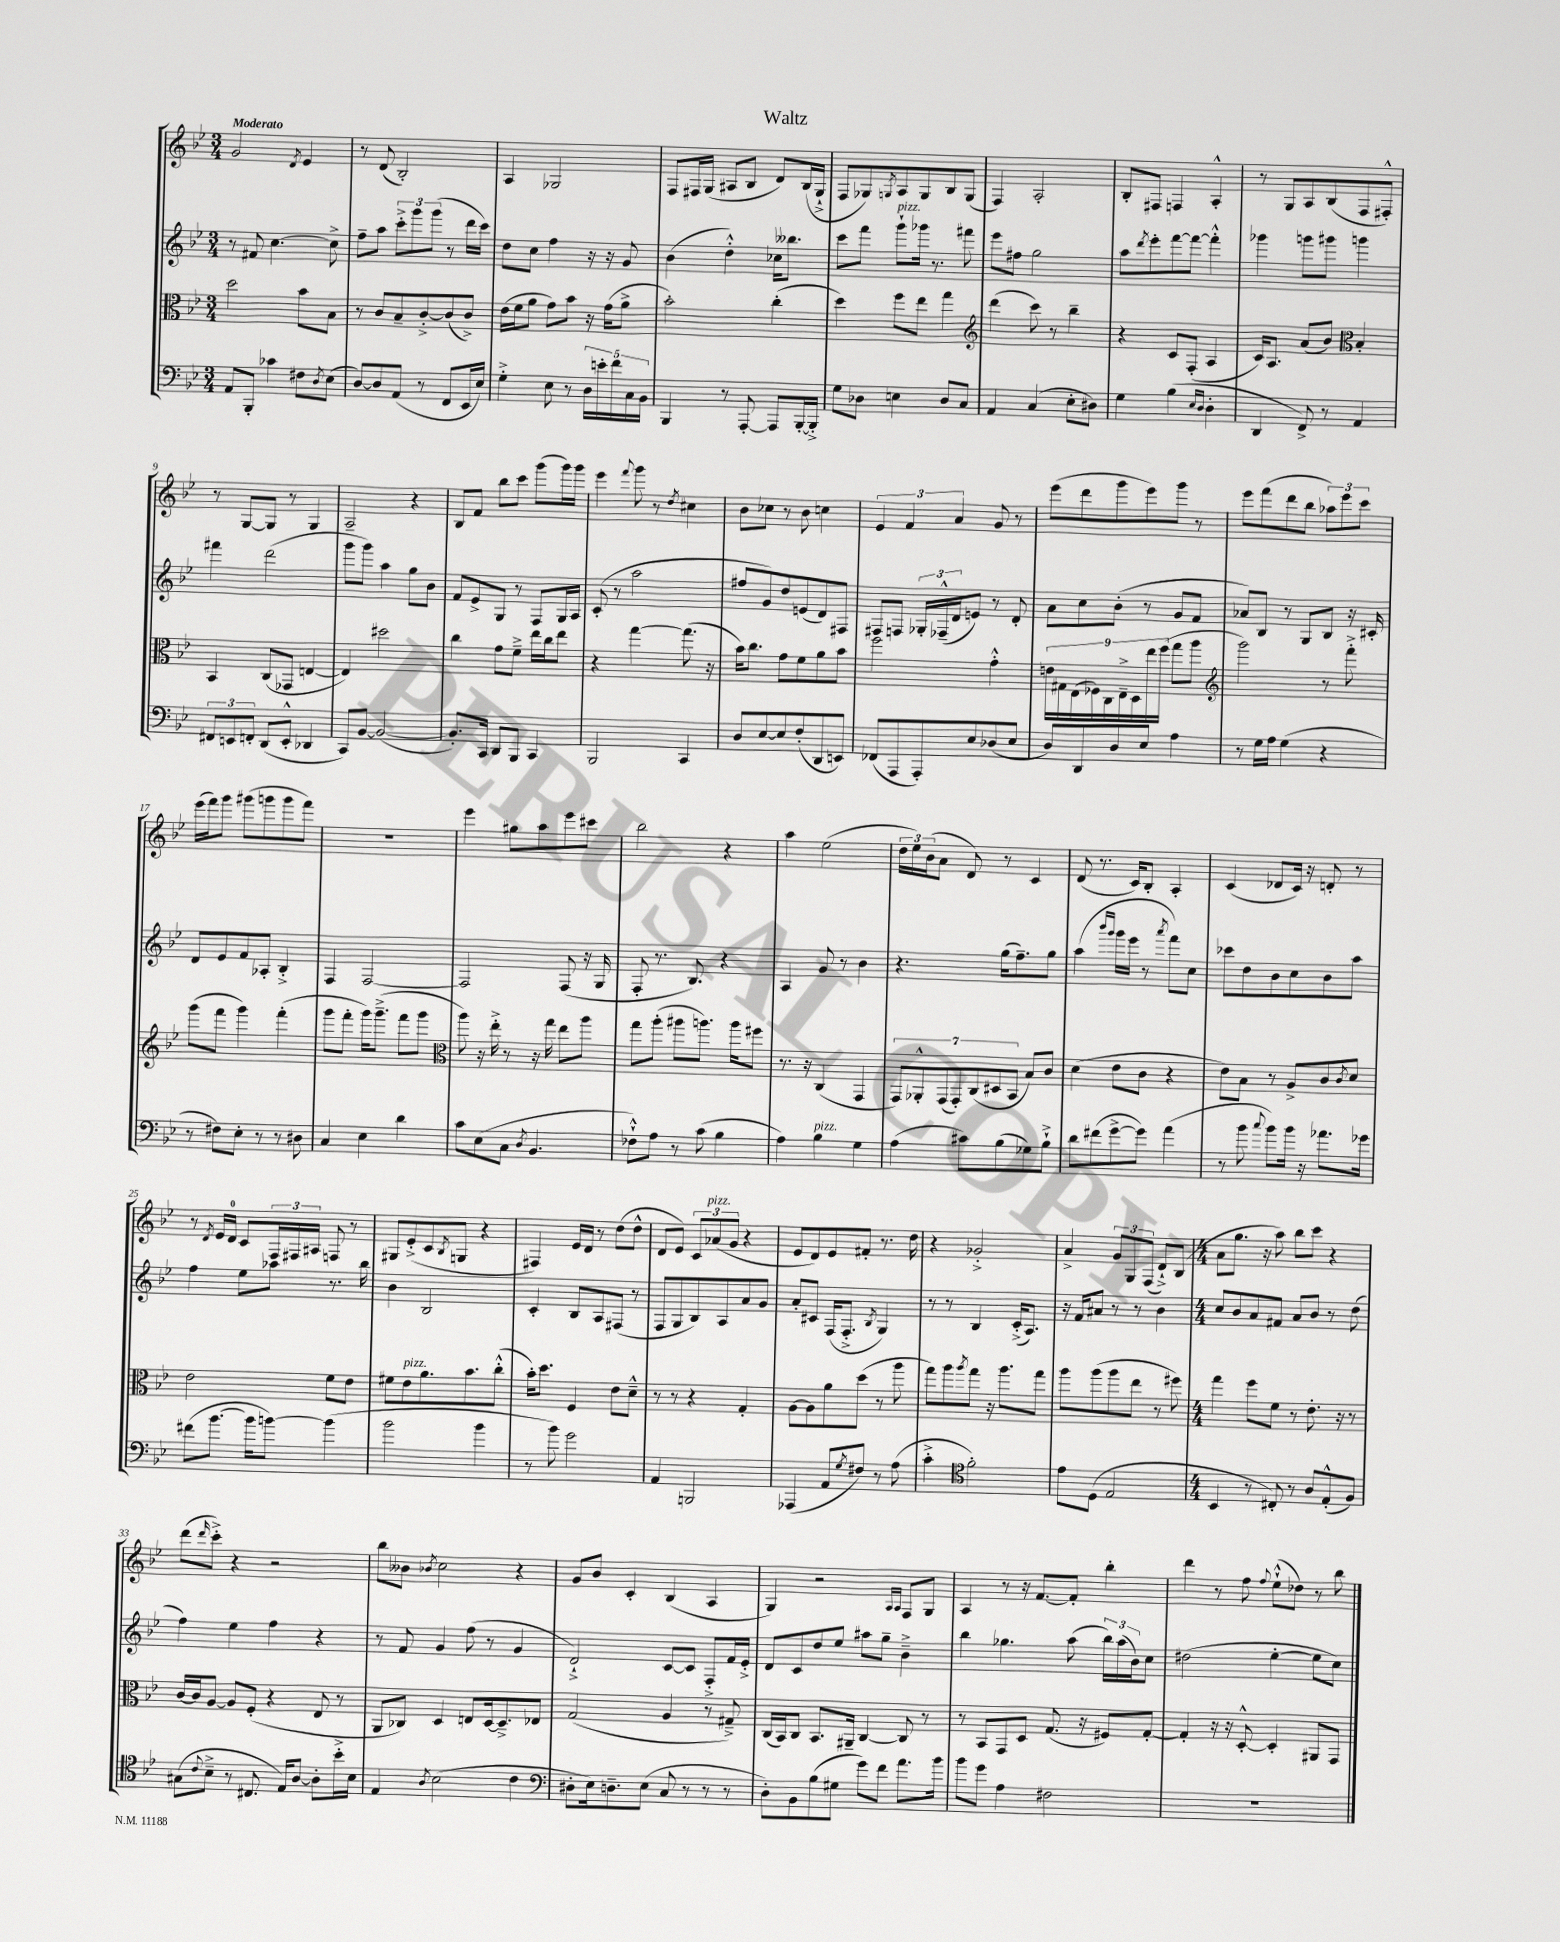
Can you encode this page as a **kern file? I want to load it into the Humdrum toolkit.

**kern	**kern	**kern	**kern
*part4	*part3	*part2	*part1
*staff4	*staff3	*staff2	*staff1
*clefF4	*clefC3	*clefG2	*clefG2
*k[b-e-]	*k[b-e-]	*k[b-e-]	*k[b-e-]
*M3/4	*M3/4	*M3/4	*M3/4
=1	=1	=1	=1
!	!	!	!LO:TX:a:B:t=Moderato
8AA/L	2dd\	8r	2g/
8BBB-'/J	.	8f#X/	.
4c-X\	.	[4.cc\	.
.	.	.	8qd/
8F#X\L	8b-\L	.	4e-/
8qD/	.	.	.
(8E-\J	8B-\J	8cc^\]	.
=2	=2	=2	=2
[8D/L)	8r	8ff~\L	8r
8D/]	8c/L	8aa\J	(8d/
(8AA/J	8B-~/	12ccc'^\L	2B-'/)
.	.	12ggg\	.
8r	[8c'^/	.	.
.	.	(12ggg\J	.
8FF/L	(8c/]	8r	.
16EE-/L	8c^/J)	16ddd\LL	.
16E-/JJ)	.	16ccc\JJ)	.
=3	=3	=3	=3
4G'^\	(16e-\LL	8dd\L	4A/
.	16f\J	.	.
.	8a\J	8cc\J	.
8E-\	8g\L)	4ff\	2G-X/
8r	8b-\J	.	.
20D\LL	16r	16r	.
20en'\	.	.	.
.	(16g\KL	16r	.
20f\	.	.	.
.	8a^\J	8g/	.
20C\	.	.	.
20BB-\JJ	.	.	.
=4	=4	=4	=4
4BBB-/	2b-'\)	(4b-\	8F/L
.	.	.	16F#X/L
.	.	.	(16G/JJ
8r	.	4dd'^^\)	8A#X/L
[8AAA'/	.	.	8B-/J
8AAA/L]	(4cc'\	16cc-X\KL	8d/L)
.	.	8.bb--X\J	.
[16BBB-'/L	.	.	(16B-/L
16BBB-'^/JJ]	.	.	16G`^/JJ
=5	=5	=5	=5
8G\L	4dd\)	8ccc\L	8F/L
8D-X\J	.	8fff\J	8G-X/)
.	.	.	8qGn/
!	!	!LO:TX:a:i:t=pizz.	!
4En\	8ff\L	8ggg`\L	8A/
.	8ee-\J	16ggg-X\Jk	8G/
.	.	8.r	.
8D-/L	4gg\	.	8B-/
8C/J	.	8fff#X\	(8G/J
=6	=6	=6	=6
*	*clefG2	*	*
4AA/	(4ddd\	8eee-\L	4F/)
.	.	8ff#X\J	.
(4C/	8ccc\)	2gg\	2A'/
.	8r	.	.
8E-'\L	4bb-~\	.	.
8D#X\J)	.	.	.
=7	=7	=7	=7
4G\	4r	8aa\L	8B-'/L
.	.	8qddd/	.
.	.	8eee-'\	8F#X/J
(4B-\	8c/L	[8fff\	4Fn/
.	(8F'/J	8fff\J_	.
16qqE-/LL	.	.	.
16qqD/JJ	.	.	.
4D'\	4A/	4fff'^^\]	4A'^^/
=8	=8	=8	=8
4DD/	16c/KL)	4ggg-X\	8r
.	8.A/J	.	.
.	.	.	8G/L
8FF^/)	(8a/L	8gggn\L	8A/
8r	8b-/J)	8ggg#X\J	(8B-/
*	*clefC3	*	*
4AA/	4B-'/	4gggn\	8F/
.	.	.	8F#X'^^/J)
!!LO:LB:g=z
=9	=9	=9	=9
12FF#X/L	4BB-/	4fff#X\	8r
12EEn/	.	.	.
.	.	.	[8G/L
12FFn'/J	.	.	.
(8DD/L	(8C/L	(2ddd\	8G/J]
8EE'^^/J	8GG-X/J	.	8r
4DD-X/	[4En/	.	4G/
=10	=10	=10	=10
8CC/L)	4E/])	8ggg\L	2A~/
[8BB-/J	.	8ggg\J)	.
(2BB-/_	2dd#X\	4aa\	.
.	.	8gg\L	4r
.	.	8b-\J	.
=11	=11	=11	=11
8.BB-'/L])	4cc\	8f/L	8B-/L
.	.	8e-^/	8f/J
16CC/Jk	.	.	.
8DD/L	8g\L	8G/J	8bb-\L
8BBB-/J	8f~^\J	8r	8ccc\J
4CC/	16ee-\LL	8F/L	(8ggg\L
.	16cc\J	.	.
.	8ee-\J	16G/L	16ggg\L)
.	.	16A/JJ	16ggg\JJ
=12	=12	=12	=12
2BBB-/	4r	(8c'/	4eee-\
.	.	8r	.
.	.	.	8qqfff/
.	[4gg\	2aa\	8ggg\
.	.	.	8r
.	.	.	8qdd/
4CC/	(8.gg\]	.	4cc#X\
.	16r	.	.
=13	=13	=13	=13
8D/L	16b-\KL)	8ff#X/L	8b-\L
.	8.cc\J	.	.
[8E-/	.	8g/)	8cc-X\J
8E-/]	8g\L	8dd/	8r
(8F'/	8f\	(8en/	8b-\
8DD/	8a\	8d/)	4ccn\
8EEn/J)	8b-\J	8F#X/J	.
=14	=14	=14	=14
(8FF-X/L	2ff\	8F#X/L	6e-/
8AAA/	.	8Fn/J	.
.	.	.	6f/
8AAA'/)	.	24G-X'/LL	.
.	.	(24F-X~^^/	.
.	.	24d/J	6a/
8E-/	.	8en/J)	.
(8D-X/	4g'^^\	8r	8g/
8E-/J	.	8d'/	8r
=15	=15	=15	=15
8D/L)	18en\LL	8a\L	(8eee-\L
.	18G#X\	.	.
.	(18E-\	.	.
8DD/	.	8cc\	8ddd\
.	18F-X\)	.	.
.	18C\	.	.
8D/	.	(8b-'\J	8ggg\
.	18E-~^\	.	.
.	18D\	.	.
8E-/J	.	8r	8eee-\)
.	18ee-\	.	.
.	(18ff\JJ	.	.
4A\	8gg\L	8g/L	8ggg\J
.	8aa\J	8f/J	8r
=16	=16	=16	=16
*	*clefG2	*	*
8r	2ggg\)	8a-X/L)	8eee-\L
16G\LL	.	8B-/J	(8fff\
16A\JJ	.	.	.
(4G\	.	8r	8ddd\
.	.	8G/L	8bb-\J
4r	8r	8B-/J	12aa-X\L)
.	.	.	12eee-\
.	8fff'^\	16r	.
.	.	.	12ccc\J
.	.	16c#X'/	.
!!LO:LB:g=z
=17	=17	=17	=17
8r	(8ggg\L	8d/L	(16eee-\LL
.	.	.	16fff\J)
8F#X\L)	8fff\J	8e-/	8ggg\J
8E-'\J	4ggg\)	8f/	(8ggg#X\L
8r	.	8A-X'/J	8gggn\
8r	(4fff'\	4B-'^/	8ggg\
8D#X\	.	.	8fff\J)
=18	=18	=18	=18
4C/	8ggg\L	4F/	2.r
.	8fff'\J	.	.
4E-\	16ggg\KL)	[2F/	.
.	(8.ggg~^\J	.	.
4d\	8fff\L	.	.
.	8ggg\J	.	.
=19	=19	=19	=19
*	*clefC3	*	*
8c\L	8aa\)	2F/]	4eee-\
(8E-\	16r	.	.
.	16ee-'^\	.	.
8C\J	8r	.	8gg#X\L
8qD/	.	.	.
4.BB-/	16r	.	8aa\
.	16gg\	.	.
.	8ee-\L	(8F/	8eee-\
.	8aa\J	16r	8ccc#X\J
.	.	16G/	.
=20	=20	=20	=20
8F-X`^^\L)	8gg\L	8F'/	2bb-\
8A\J	(8aa'\J	8.r	.
8r	8aa#X\L	.	.
.	.	8.B-/)	.
(8c\	8.aan\J)	.	.
4B-\	.	4r	4r
.	16aa\KL	.	.
.	8ff#X\J	.	.
=21	=21	=21	=21
4A\)	8.r	4A/	4aa\
.	16r	.	.
!LO:TX:a:i:t=pizz.	!	!	!
4B-\	(4C/	8g/	(2ee-\
.	.	8r	.
4G\	4GG/	4b-\	.
=22	=22	=22	=22
(4A\	14GG/L)	4.r	24dd\LL
.	.	.	24ee-\)
.	14AA-X'^^/	.	.
.	.	.	(24b-\J
.	.	.	8a\J
.	(14GG/	.	.
.	14GG'/)	.	.
8c#X\L)	.	.	8d/)
.	(14C/	.	.
.	14D#X/	.	.
(8B-\	.	(16gg\KL	8r
.	14BB-/J	.	.
.	.	8.ff~\)	.
8G-X\)	8B-/L)	.	4c/
8B-`^\J	8c/J	8gg\J	.
=23	=23	=23	=23
8d\L	(4d\	(4aa\	(8d/
(8f#X\	.	.	8.r
.	.	16qqbbb-/LL	.
.	.	16qqggg/JJ	.
[8g^\	8e-\L	16ggg\LL	.
.	.	16eee-\JJ	16c/KL)
8g\J])	8c\J	8r	8B-'/J
.	.	8qaaa/	.
(4a\	4r	8fff\L)	4A'/
.	.	8cc\J	.
=24	=24	=24	=24
8r	8e-\L)	8ccc-X\L	(4c/
8b-\	8B-\J	8dd\	.
8qqcc/	.	.	.
8b-\L)	8r	8b-\	8d-X/L
16b-\Jk	8A^/L	8cc\	16c/Jk)
16r	.	.	16r
8.a-X\L	8c/	8b-\	8dn'/
.	8qc/	.	.
.	8d/J	8aa\J	8r
16g-X\Jk	.	.	.
!!LO:LB:g=z
=25	=25	=25	=25
(8f#X\L	2e-\	4ff\	8r
.	.	.	8qd/
[8.b-\J	.	.	16e-/LL
.	.	.	16d/JJ
.	.	8ee-\L	8c/L
16b-\KL]	.	.	.
[8bn\J)	.	8aa-X\J	24F/L
.	.	.	24F#X/
.	.	.	24A#X/JJ
(4b\]	8f\L	8.r	8Fn/
.	8e-\J	.	8r
.	.	16bb-\	.
=26	=26	=26	=26
2b-\	8f#X\L	4b-\	8G#X/L
!	!LO:TX:a:i:t=pizz.	!	!
.	8e-\	.	(8e-'^/
.	8.a\	2B-/	8c/
.	.	.	8qB-/
.	.	.	8Gn/J
.	8.b-\	.	.
4b-\	.	.	4r
.	(8cc'^^\J	.	.
=27	=27	=27	=27
8r	16b-'\KL)	4c'/	4F#X/)
.	8.dd\J	.	.
8b-\)	.	.	.
2g\	4F/	8B-/L	16e-/LL
.	.	.	16d/JJ
.	.	8A/	8r
.	8e-\L	(8F#X/J	(8dd\L
.	8d~^^\J	8r	8dd^^\J
=28	=28	=28	=28
4AA/	8r	8F/L	8d/L
.	8r	8G/	8e-/J)
2BBBn/	4r	8B-/)	12c/L
!	!	!	!LO:TX:a:i:t=pizz.
.	.	.	(12a-X/
.	.	8A/	.
.	.	.	12g/J
.	4G'/	8a/	4r
.	.	8g/J	.
=29	=29	=29	=29
(4AAA-X/	[8A\L	8a'/L	8e-/L
.	8A\]	8c#X/J	8d/)
8AA/L	8a\	(16F/KL	8e-/
.	.	8.F'^/J	.
8qG/	.	.	.
8F#X/J)	(8dd\J	.	8f#X'/J
.	.	8qB-/	.
8r	8r	4G/)	8.r
(8A\	8aa\	.	.
.	.	.	16dd\
=30	=30	=30	=30
4c'^\	8gg\L)	8r	4r
.	8aa\	8r	.
*clefC4	*	*	*
.	8qaa/	.	.
2f'\)	8gg\J	4B-/	2g-X'^/
.	16r	.	.
.	8.aa\L	.	.
.	.	(16c'^/KL	.
.	.	8.A/J)	.
.	8gg\J	.	.
=31	=31	=31	=31
8e-\L	8aa\L	16r	4a^/
.	.	16f/KL	.
(8D\J	(8aa\	8a#X/J	.
2E-/	8aa\	8r	12g/L
.	.	.	12G/
.	8ee-\J	8r	.
.	.	.	(12F/J
.	8r	4b-\	8d`^/L)
.	8ff#X\)	.	(8B-/J
=32	=32	=32	=32
*M4/4	*M4/4	*M4/4	*M4/4
4BB-/	4gg\	8cc/L	8a\L
.	.	8b-/	8.gg\J
8r	8ff\L	8a/	.
.	.	.	16r
8C#X'/)	8f\J	8f#X/J	8aa\)
8r	8r	8a/L	8bb-\L
8A/L	8.e-'\	8b-/J	8ccc\J
(8E-'^^/	.	8r	4r
.	16r	.	.
8F/J)	8r	(8dd\	.
!!LO:LB:g=z
=33	=33	=33	=33
(8G#X\L	[16c/LL	4ff\)	(8ddd\L
.	16c/J]	.	.
8qqc/	.	.	16qqddd/
8B-~^\J	[8A/J	.	8ccc'^\J)
8r	8A/L]	4ee-\	4r
8.C#X/	(8F'/J	.	.
.	4r	4ff\	2r
16E-/KL)	.	.	.
[8A/J	.	.	.
8A'\L]	8E-/	4r	.
16b-'^\L	8r	.	.
16B-\JJ	.	.	.
=34	=34	=34	=34
4E-/	8AA/L	8r	8bb-\L
.	8C-X/J)	8f/	8b--X\J
8qA/	.	.	8qb-X/
(2B-\	4D/	4g/	2cc\
.	8En/L	(8ff\	.
.	[16D/k	8r	.
.	8.D~^/]	.	.
4c\	.	4g/	4r
.	8E-X/J	.	.
=35	=35	=35	=35
*clefF4	*	*	*
8D#X'\L	(2G/	2d`^/)	8g/L
16E-\k)	.	.	8b-/J
8.Dn~\	.	.	.
.	.	.	4c'/
(8E-\J	.	.	.
8C/	4A/	[8c/L	(4B-/
8r	.	8c/J]	.
8r	8r	8F'^/L	4A/
8r	8G#X~^/)	16f/L	.
.	.	16e-'^/JJ	.
=36	=36	=36	=36
8D'\L)	(16C/LL	8d/L	4G/)
.	16BB-/J)	.	.
8BB-\	8C/J	8c/	.
(8B-\	8.BB-/L	8dd/	2r
8G#X\J	.	8ee-/J	.
.	16AA#X~/Jk	.	.
8g\L)	[4C/	8aa#X\L	.
8f\J	.	8gg~\J	.
.	.	.	16qqA/LL
.	.	.	16qqA/JJ
8.a\L	8C/]	4b-~^\	8F/L
.	8r	.	8G/J
16b-\Jk	.	.	.
=37	=37	=37	=37
8b-\L	8r	4bb-\	4A/
8g\J	8BB-/L	.	.
4A\	8GG/	4.gg-X\	8r
.	8D/J	.	16r
.	.	.	[8.f/L
2F#X\	(8.G/	.	.
.	.	(8aa\	8f'/J]
.	16r	.	.
.	8F#X/L)	24bb-\LL)	4bb-'\
.	.	(24aa\	.
.	.	24b-\J)	.
.	[8G'/J	8cc\J	.
=38	=38	=38	=38
1r	4G'/]	(2dd#X\	4ddd\
.	16r	.	8r
.	16r	.	.
.	[8D'^^/	.	8ff\
.	.	.	8qqff/
.	4D'/]	[4ee-'\	(8ee-`^^\L
.	.	.	8dd-X\J)
.	8AA#X/L	8ee-\L]	8r
.	8GG/J	8cc\J)	8bb-\
==	==	==	==
*-	*-	*-	*-
